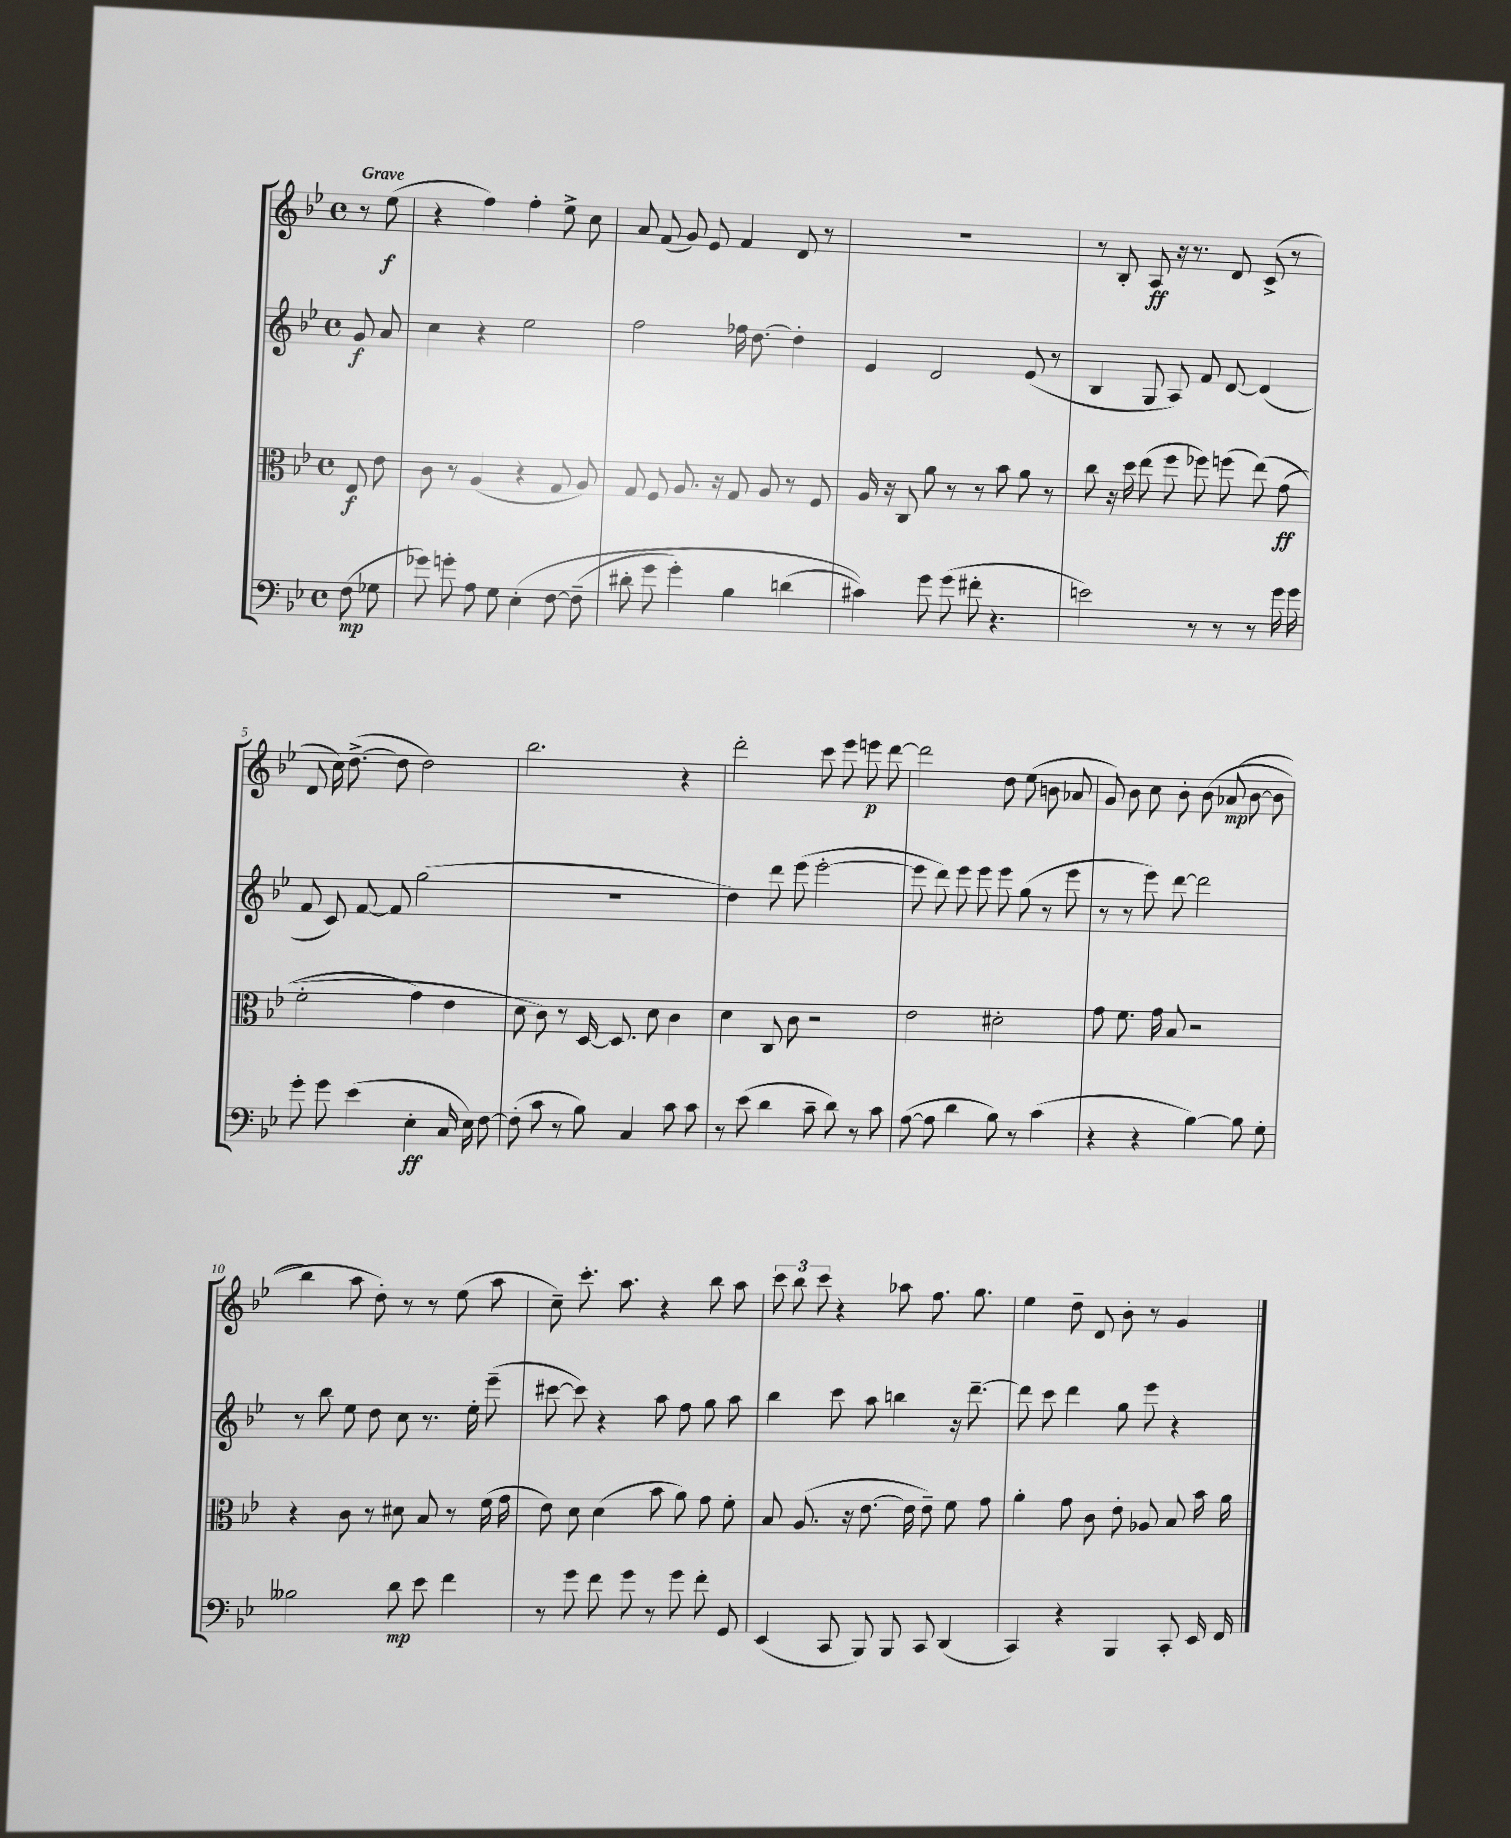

**kern	**dynam	**kern	**dynam	**kern	**dynam	**kern	**dynam
*part4	*part4	*part3	*part3	*part2	*part2	*part1	*part1
*staff4	*staff4	*staff3	*staff3	*staff2	*staff2	*staff1	*staff1
*clefF4	*	*clefC3	*	*clefG2	*	*clefG2	*
*k[b-e-]	*	*k[b-e-]	*	*k[b-e-]	*	*k[b-e-]	*
*M4/4	*	*M4/4	*	*M4/4	*	*M4/4	*
*met(c)	*	*met(c)	*	*met(c)	*	*met(c)	*
=	=	=	=	=	=	=	=
!	!	!	!	!	!	!LO:TX:a:B:t=Grave	!
(8F\	mp	8E-/	f	8g/	f	8r	.
8G-X\	.	8e-\	.	8a/	.	(8ee-\	f
=1	=1	=1	=1	=1	=1	=1	=1
8g-X\)	.	8c\	.	4cc\	.	4r	.
8gn'\	.	8r	.	.	.	.	.
8A\	.	(4A/	.	4r	.	4ff\)	.
8G\	.	.	.	.	.	.	.
(4E-'\	.	4r	.	2ee-\	.	4ff'\	.
[8F\	.	8G/	.	.	.	8ee-^\	.
(8F~\]	.	8A/)	.	.	.	8cc\	.
=2	=2	=2	=2	=2	=2	=2	=2
8d#X'\	.	8G/	.	2ff\	.	8a/	.
8g\	.	8F/	.	.	.	(8f/	.
4g'\)	.	8.A/	.	.	.	8g/)	.
.	.	.	.	.	.	8e-/	.
.	.	16r	.	.	.	.	.
4B-\	.	8G/	.	16ff-X\	.	4f/	.
.	.	.	.	[8.dd\	.	.	.
.	.	8A/	.	.	.	.	.
(4dn\	.	8r	.	4dd'\]	.	8d/	.
.	.	8F/	.	.	.	8r	.
=3	=3	=3	=3	=3	=3	=3	=3
4c#X\))	.	16A/	.	4e-/	.	1r	.
.	.	16r	.	.	.	.	.
.	.	8C/	.	.	.	.	.
8g\	.	8a\	.	2d/	.	.	.
(8g\	.	8r	.	.	.	.	.
8f#X'\	.	8r	.	.	.	.	.
4.r	.	8b-\	.	.	.	.	.
.	.	8a\	.	(8e-/	.	.	.
.	.	8r	.	8r	.	.	.
=4	=4	=4	=4	=4	=4	=4	=4
2en\)	.	8cc\	.	4B-/	.	8r	.
.	.	16r	.	.	.	8B-'/	.
.	.	16dd\	.	.	.	.	.
.	.	(8ee-\	.	8G/	.	8A/	ff
.	.	8ff\	.	8A/)	.	16r	.
.	.	.	.	.	.	8.r	.
8r	.	8ff-X\)	.	8f/	.	.	.
8r	.	(8ffn\	.	[8d/	.	8d/	.
8r	.	(8ee-\)	.	(4d/]	.	(8c^/	.
16g\	.	(8g\	ff	.	.	8r	.
16g\	.	.	.	.	.	.	.
!!LO:LB:g=z
=5	=5	=5	=5	=5	=5	=5	=5
8g'\	.	2f'\	.	8f/	.	8d/	.
8g\	.	.	.	8c/)	.	16cc\)	.
.	.	.	.	.	.	([8.dd^\	.
(4e-\	.	.	.	[8f/	.	.	.
.	.	.	.	8f/]	.	8dd\]	.
4E-'\	ff	4g\)	.	(2gg\	.	2dd\)	.
16C/	.	4e-\	.	.	.	.	.
16E-\)	.	.	.	.	.	.	.
[8F\	.	.	.	.	.	.	.
=6	=6	=6	=6	=6	=6	=6	=6
(8F'\]	.	8d\	.	1r	.	2.bb-\	.
8c\	.	8c\)	.	.	.	.	.
8r	.	8r	.	.	.	.	.
8B-\)	.	[16D/	.	.	.	.	.
.	.	8.D/]	.	.	.	.	.
4C/	.	.	.	.	.	.	.
.	.	8d\	.	.	.	.	.
8c\	.	4c\	.	.	.	4r	.
8c\	.	.	.	.	.	.	.
=7	=7	=7	=7	=7	=7	=7	=7
8r	.	4d\	.	4dd\)	.	2ddd'\	.
(8e-\	.	.	.	.	.	.	.
4d\	.	8C/	.	8ddd\	.	.	.
.	.	8c\	.	(8eee-\	.	.	.
8c~\	.	2r	.	[2eee-'\	.	8ccc\	.
8d\)	.	.	.	.	.	8eee-\	.
8r	.	.	.	.	.	8eeen\	p
8c\	.	.	.	.	.	[8ddd\	.
=8	=8	=8	=8	=8	=8	=8	=8
([8A\	.	2e-\	.	8eee-\]	.	2ddd\]	.
8A\]	.	.	.	8ddd\)	.	.	.
4d\	.	.	.	8eee-\	.	.	.
.	.	.	.	8eee-\	.	.	.
8B-\)	.	2d#X'\	.	8eee-\	.	8dd\	.
8r	.	.	.	(8gg\	.	(8ee-\	.
(4c\	.	.	.	8r	.	8bn\	.
.	.	.	.	8eee-\	.	8a-X/	.
=9	=9	=9	=9	=9	=9	=9	=9
4r	.	8g\	.	8r	.	8g/)	.
.	.	8.f\	.	8r	.	8b-\	.
4r	.	.	.	8eee-\)	.	8cc\	.
.	.	16g\	.	.	.	.	.
.	.	8B-/	.	[8ddd\	.	8b-'\	.
[4B-\)	.	2r	.	2ddd\]	.	(8b-\	.
.	.	.	.	.	.	(8a-X/	mp
8B-\]	.	.	.	.	.	[8b-\	.
8G'\	.	.	.	.	.	8b-\]	.
!!LO:LB:g=z
=10	=10	=10	=10	=10	=10	=10	=10
2B--X\	.	4r	.	8r	.	4bb-\)	.
.	.	.	.	8bb-\	.	.	.
.	.	8c\	.	8ee-\	.	8aa\	.
.	.	8r	.	8dd\	.	8dd'\)	.
8d\	mp	8d#X\	.	8cc\	.	8r	.
8e-\	.	8B-/	.	8.r	.	8r	.
4f\	.	8r	.	.	.	(8ee-\	.
.	.	.	.	16ee-'\	.	.	.
.	.	(16f\	.	(8eee-~\	.	8aa\	.
.	.	16g\	.	.	.	.	.
=11	=11	=11	=11	=11	=11	=11	=11
8r	.	8e-\)	.	[8ccc#X\	.	8cc~\)	.
8g\	.	8d\	.	8ccc#\])	.	8.ccc'\	.
8f\	.	(4d\	.	4r	.	.	.
.	.	.	.	.	.	8.aa\	.
8g\	.	.	.	.	.	.	.
8r	.	8b-\	.	8aa\	.	4r	.
8g\	.	8a\)	.	8ff\	.	.	.
8f'\	.	8g\	.	8gg\	.	8bb-\	.
8GG/	.	8f'\	.	8aa\	.	8aa\	.
=12	=12	=12	=12	=12	=12	=12	=12
(4EE-/	.	8B-/	.	4bb-\	.	12ccc\	.
.	.	.	.	.	.	12bb-\	.
.	.	(8.A/	.	.	.	.	.
.	.	.	.	.	.	12ccc\	.
8CC/	.	.	.	8ccc\	.	4r	.
.	.	16r	.	.	.	.	.
8BBB-/)	.	[8.e-\	.	8aa\	.	.	.
8BBB-/	.	.	.	4bbn\	.	8aa-X\	.
.	.	16e-\]	.	.	.	.	.
8CC/	.	8e-~\)	.	.	.	8.ff\	.
(4DD/	.	8f\	.	16r	.	.	.
.	.	.	.	[8.ddd~\	.	8.gg\	.
.	.	8g\	.	.	.	.	.
=13	=13	=13	=13	=13	=13	=13	=13
4CC/)	.	4a'\	.	8ddd\]	.	4ee-\	.
.	.	.	.	8ccc\	.	.	.
4r	.	8g\	.	4ddd\	.	8dd~\	.
.	.	8c\	.	.	.	8d/	.
4BBB-/	.	8e-'\	.	8gg\	.	8b-'\	.
.	.	8A-X/	.	8eee-\	.	8r	.
8CC'/	.	8B-/	.	4r	.	4g/	.
16EE-/	.	16b-\	.	.	.	.	.
16FF/	.	16a\	.	.	.	.	.
==	==	==	==	==	==	==	==
*-	*-	*-	*-	*-	*-	*-	*-
